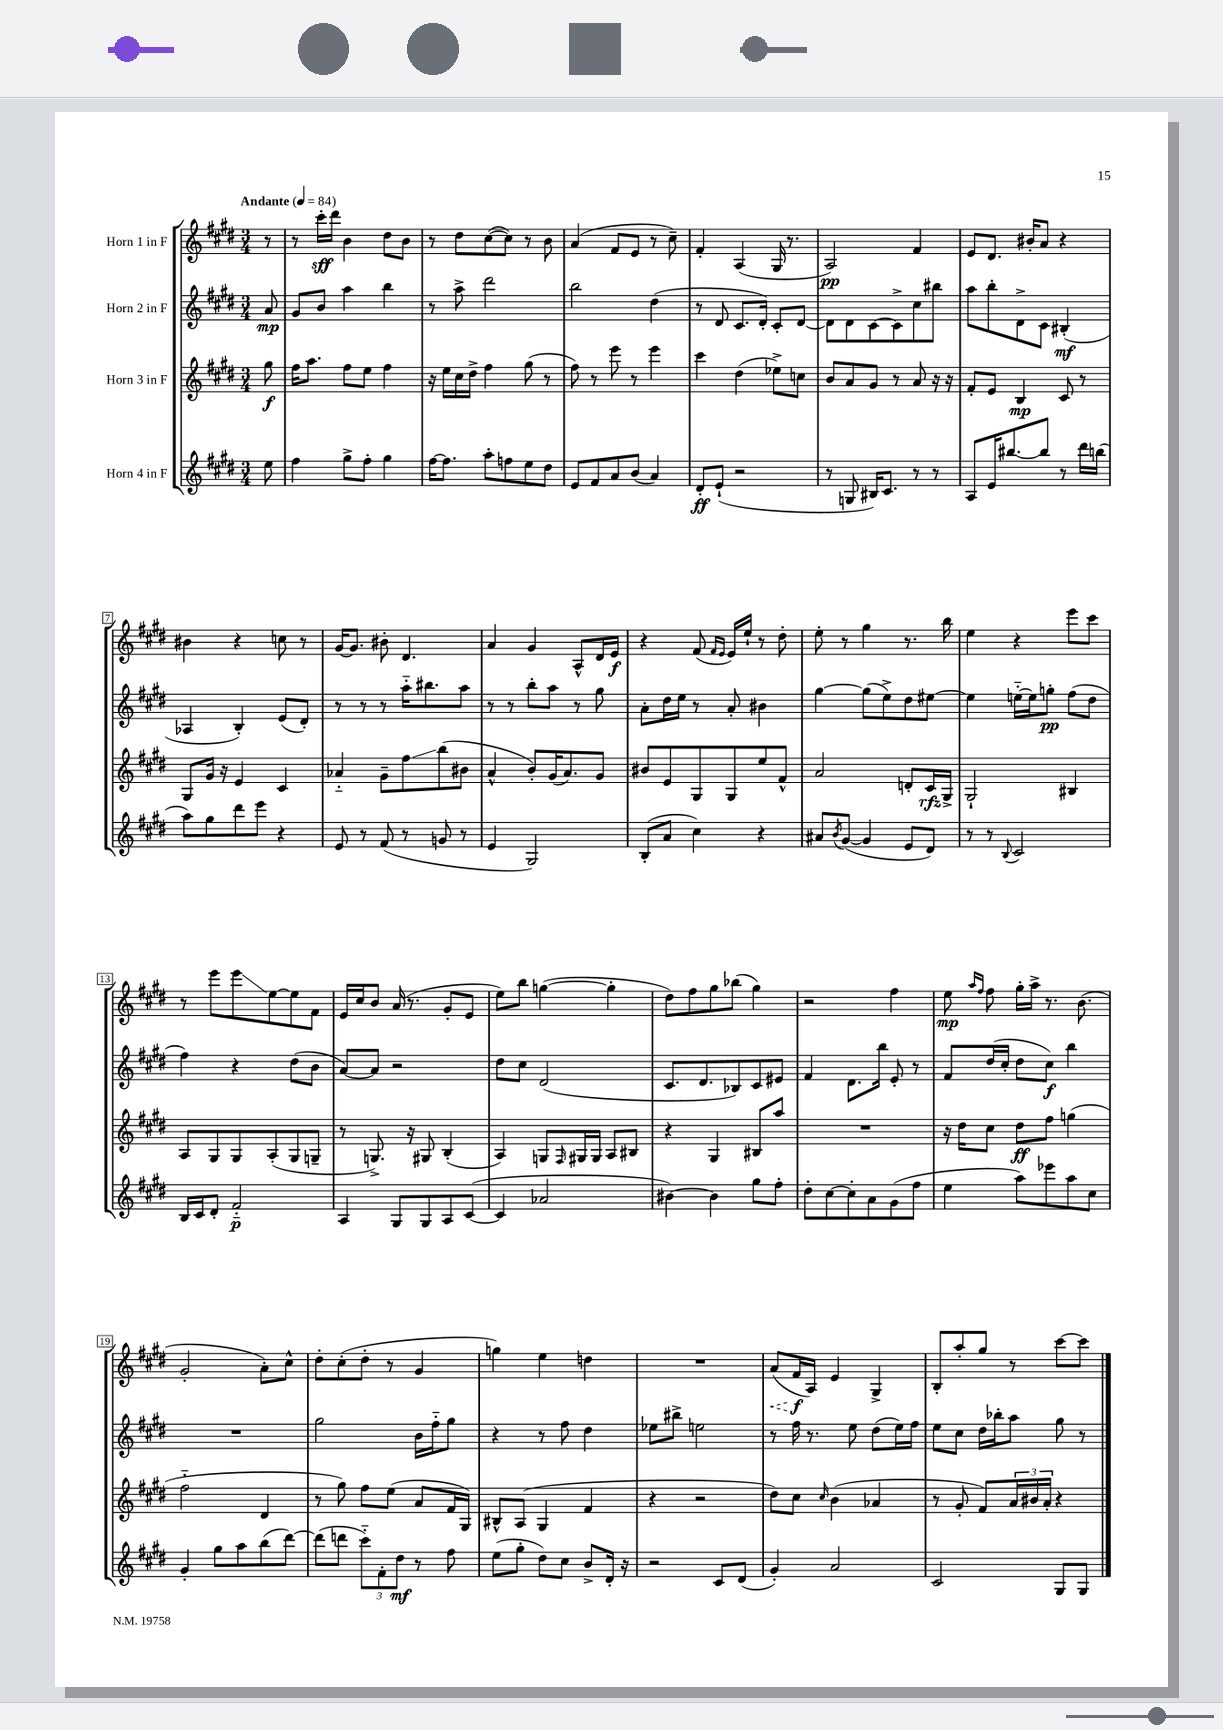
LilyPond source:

<<
\new StaffGroup <<
\new Staff = "s0" \with { instrumentName = "Horn 1 in F" } {
    \clef treble \key e \major \numericTimeSignature \time 3/4 \partial 8 \tempo "Andante" 4 = 84
    r8 |
    r8 cis'''16-.\sff dis'''16 b'4 dis''8 b'8 |
    r8 dis''8 cis''8~( cis''8) r8 b'8 |
    a'4( fis'8 e'8 r8 cis''8--) |
    fis'4-. a4( gis16 r8. |
    a2\pp) fis'4 |
    e'8 dis'8. bis'16-. a'8 r4 |
    bis'4 r4 c''8 r8 |
    gis'16~ gis'8. bis'8-. dis'4. |
    a'4 gis'4 a8-^ dis'16 e'16\f |
    r4 fis'8( \grace { fis'16 e'16 } e'16) e''16-! r8 dis''8-. |
    e''8-. r8 gis''4 r8. b''16 |
    e''4 r4 e'''8 cis'''8 |
    r8 e'''8 e'''8\glissando e''8~ e''8 fis'8 |
    e'16 cis''16 b'8 a'16( r8. gis'8-. e'8 |
    e''8) b''8 g''4~( g''4-. |
    dis''8) fis''8 gis''8 bes''8( gis''4) |
    r2 fis''4 |
    e''8\mp \grace { a''16 fis''16 } fis''8 gis''16-. a''16-> r8. b'8.( |
    gis'2-. a'8-.) cis''8-^ |
    dis''8-. cis''8-.( dis''8-. r8 gis'4 |
    g''4) e''4 d''4 |
    R2. |
    \once \override Hairpin.style = #'dashed-line a'8\<( fis'16\f\! a16) e'4 gis4-> |
    b8-. a''8-. gis''8 r8 cis'''8~ cis'''8 \bar "|." |
}
\new Staff = "s1" \with { instrumentName = "Horn 2 in F" } {
    \clef treble \key e \major \numericTimeSignature \time 3/4 \partial 8
    a'8\mp |
    gis'8 b'8 a''4 b''4 |
    r8 a''8-> dis'''2 |
    b''2 dis''4( |
    r8 dis'8 cis'8. dis'16-.) cis'8-. dis'8~ |
    dis'8 dis'8 cis'8~ cis'8-> cis''8 bis''8 |
    a''8 b''8-. dis'8-> cis'8 bis4-.\mf( |
    aes4 b4-.) e'8( dis'8-.) |
    r8 r8 r8 a''16-_ bis''8. a''8 |
    r8 r8 b''8-. a''8 r8 gis''8 |
    a'8-. dis''16 e''16 r8 a'8-. bis'4 |
    gis''4~ gis''8( e''8->) dis''8 eis''8~ |
    eis''4 e''16~-_ e''16 g''8-.\pp fis''8( dis''8 |
    fis''4) r4 dis''8( b'8 |
    a'8~) a'8 r2 |
    dis''8 cis''8 dis'2( |
    cis'8. dis'8. bes8) cis'8 eis'8 |
    fis'4 dis'8. b''16 e'8-. r8 |
    fis'8 dis''16( cis''16-. dis''8 cis''8\f) b''4 |
    R2. |
    gis''2 b'16 fis''16-_ gis''8 |
    r4 r8 fis''8 dis''4 |
    ees''8 bis''8-> e''2 |
    r8 fis''16 r8. e''8 dis''8( e''16) fis''16 |
    e''8 cis''8 dis''16 bes''16-. a''8 gis''8 r8 \bar "|." |
}
\new Staff = "s2" \with { instrumentName = "Horn 3 in F" } {
    \clef treble \key e \major \numericTimeSignature \time 3/4 \partial 8
    gis''8\f |
    fis''16 a''8. fis''8 e''8 fis''4 |
    r16 e''16 cis''16 dis''16-> fis''4 gis''8( r8 |
    fis''8) r8 e'''8 r8 e'''4 |
    cis'''4 dis''4( ees''8->) c''8 |
    b'8 a'8 gis'8 r8 a'8 r16 r16 |
    fis'8-. e'8 b4\mp cis'8 r8 |
    gis8 gis'16 r16 e'4 cis'4 |
    aes'4-_ gis'8-- fis''8\glissando b''8( bis'8 |
    a'4-^ b'8-.) gis'16( a'8.) gis'8 |
    bis'8 e'8 gis8 gis8 e''8 fis'8-^ |
    a'2 d'8-. cis'16\rfz gis16-> |
    gis2-! bis4 |
    a8 gis8 gis8 a8-.( gis8 g8-- |
    r8 g8.->) r16 gis8 b4-.( |
    a4) g8 \grace { fis16 } gis16 gis16 a8 bis8 |
    r4 gis4 bis8 a''8 |
    R2. |
    r16 dis''16 cis''8 dis''8\ff fis''8 g''4( |
    fis''2-_ dis'4 |
    r8 gis''8) fis''8 e''8( a'8 fis'16 gis16) |
    bis8-^ a8( gis4 fis'4 |
    r4 r2 |
    dis''8) cis''8 \grace { cis''16 } b'4( aes'4 |
    r8 gis'8-. fis'8) \tuplet 3/2 { a'16 bis'16 a'16-. } r4 \bar "|." |
}
\new Staff = "s3" \with { instrumentName = "Horn 4 in F" } {
    \clef treble \key e \major \numericTimeSignature \time 3/4 \partial 8
    e''8 |
    fis''4 gis''8-> fis''8-. gis''4 |
    fis''16~ fis''8. a''8-. f''8 e''8 dis''8 |
    e'8 fis'8 a'8 b'8( a'4) |
    dis'8-.\ff e'8-!( r2 |
    r8 g8 bis16) cis'8. r8 r8 |
    a8 e'16 bis''8.~ bis''8 r8 dis'''16 b''16( |
    a''8) gis''8 dis'''8 e'''8 r4 |
    e'8 r8 fis'8( r8 g'8 r8 |
    e'4 gis2) |
    b8-.( a'8 cis''4) r4 |
    ais'8 \acciaccatura { b'8 } gis'8~( gis'4 e'8 dis'8) |
    r8 r8 \appoggiatura { b8 } cis'2 |
    b16 cis'16 dis'8-. fis'2-_\p |
    a4 gis8 gis8 a8 cis'8~( |
    cis'4 aes'2 |
    bis'4~) bis'4 gis''8 fis''8-. |
    dis''8-. cis''8~ cis''8-. a'8 gis'8( fis''8 |
    e''4 a''8) ees'''8 a''8 cis''8 |
    gis'4-. gis''8 a''8 b''8( dis'''8~) |
    dis'''8( d'''8 \tuplet 3/2 { cis'''8-_) fis'8-. dis''8\mf } r8 fis''8 |
    e''8( gis''8-. dis''8) cis''8 b'8-> dis'16-. r16 |
    r2 cis'8 dis'8( |
    gis'4-.) a'2 |
    cis'2 gis8 gis8 \bar "|." |
}
>>
>>
\layout { \context { \Score \override BarNumber.stencil = #(make-stencil-boxer 0.1 0.3 ly:text-interface::print) } }
